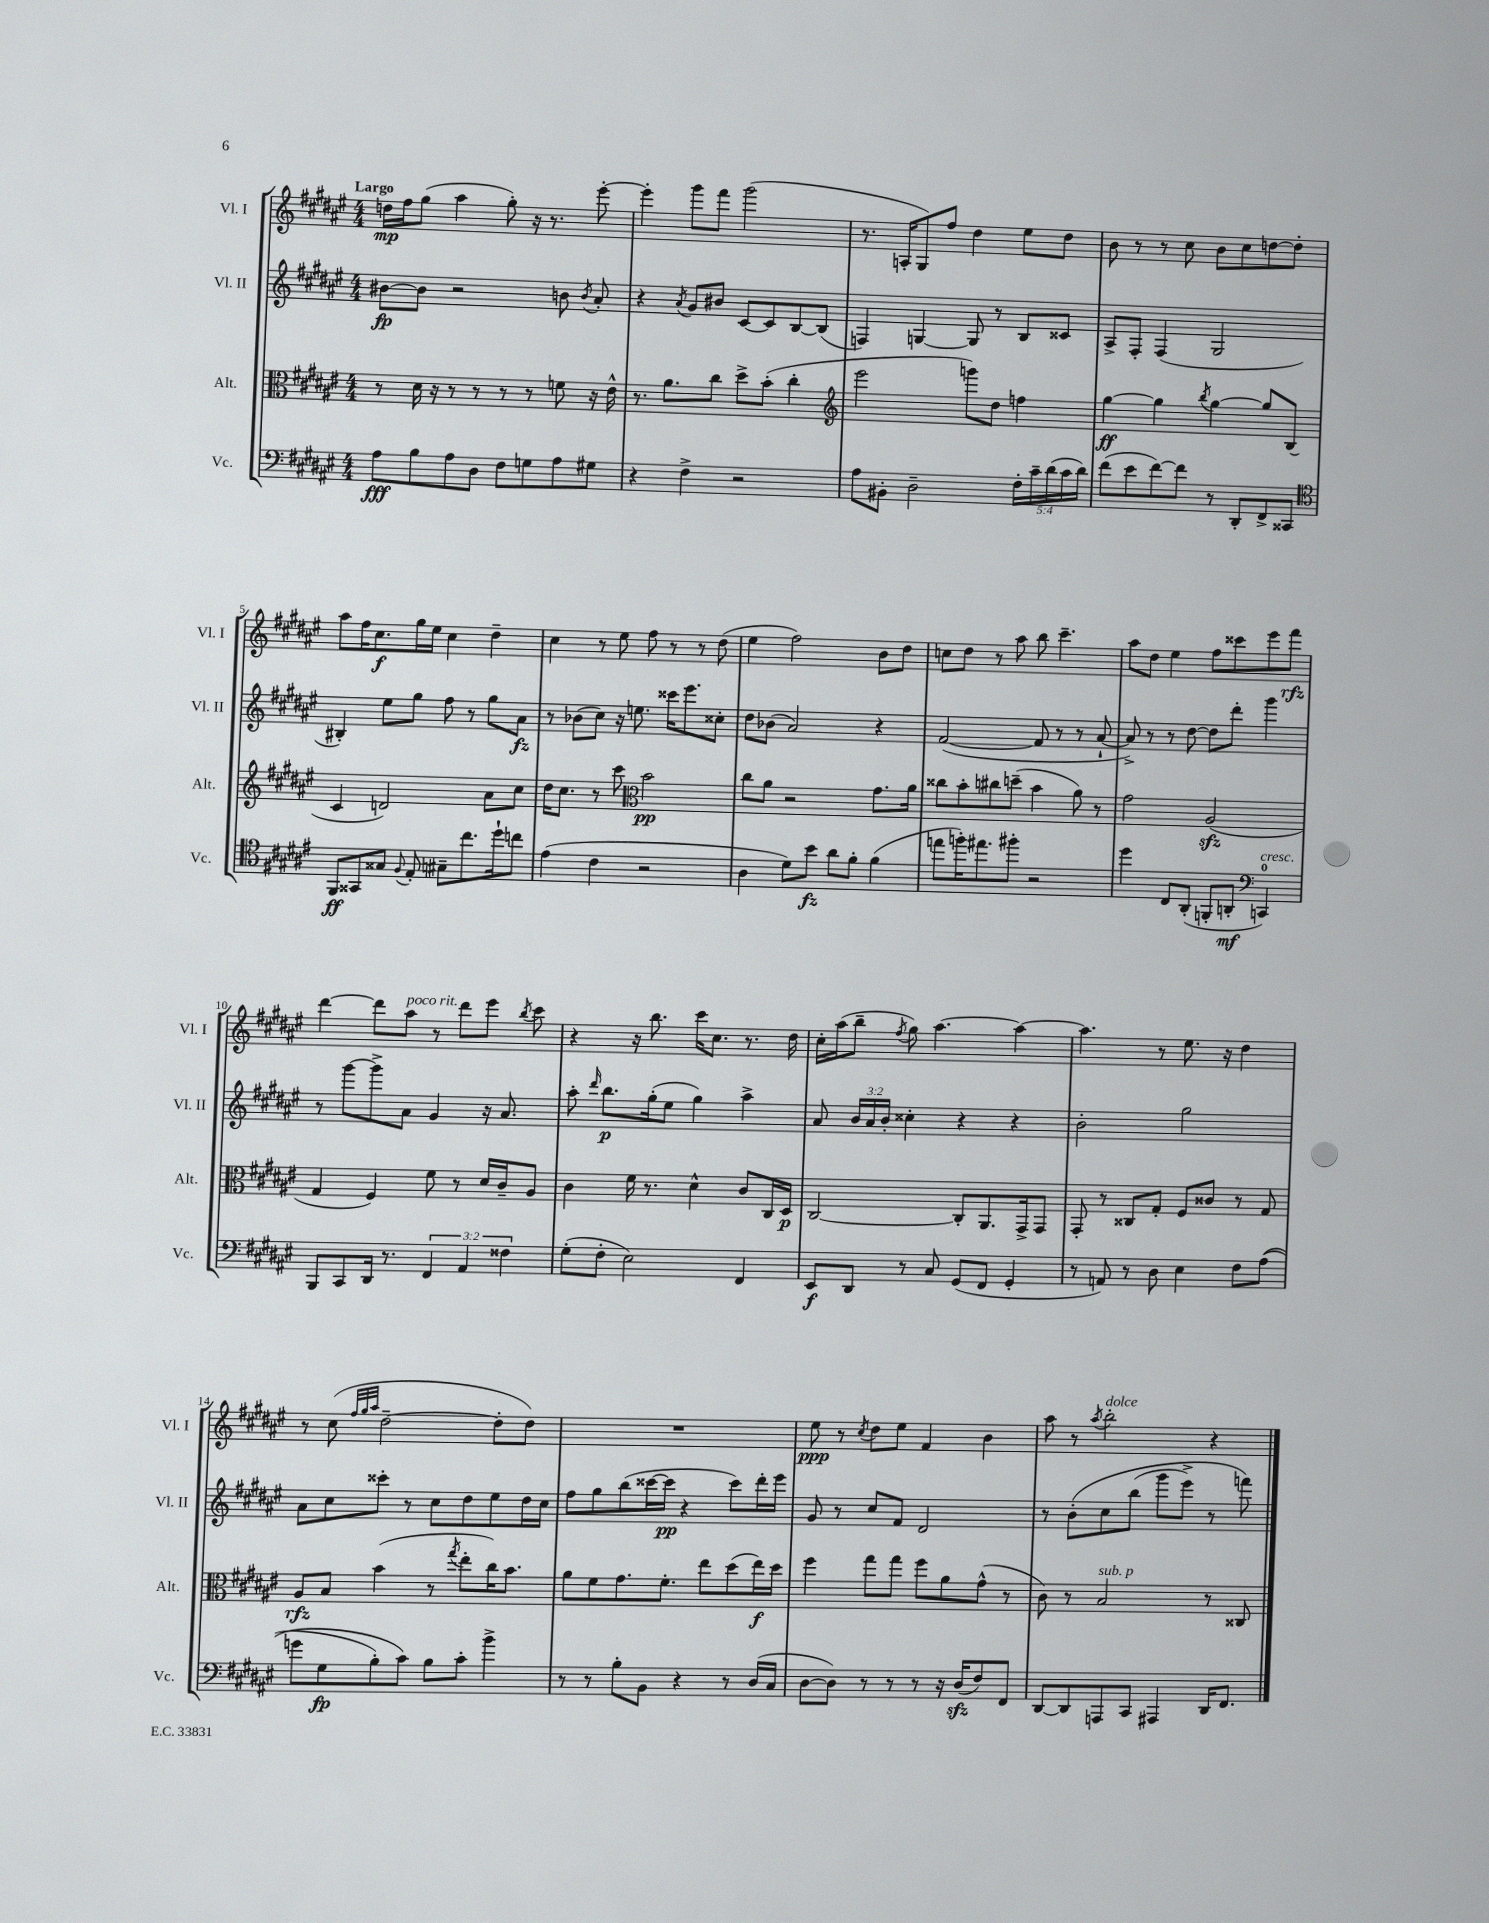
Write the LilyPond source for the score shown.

<<
\new StaffGroup <<
\new Staff = "s0" \with { instrumentName = "Vl. I" shortInstrumentName = "Vl. I" } {
    \clef treble \key fis \major \numericTimeSignature \time 4/4 \tempo "Largo"
    \autoBeamOff d''16[\mp fis''16 gis''8]( ais''4 gis''8-.) r16 r8. eis'''8~-. |
    eis'''4-. gis'''8[ fis'''8] gis'''2( |
    r8. a16[-. gis8) fis''8] dis''4 eis''8[ dis''8] |
    b'8 r8 r8 cis''8 b'8[ cis''8 d''8~ d''8]-. |
    ais''8[ fis''16 cis''8.\f gis''16 eis''16] cis''4 dis''4-- |
    cis''4 r8 eis''8 fis''8 r8 r8 dis''8( |
    eis''4 fis''2) b'8[ dis''8] |
    c''8[ dis''8] r8 ais''8 b''8 cis'''4.-- |
    ais''8[ dis''8] eis''4 fis''8[ cisis'''8 eis'''8 fis'''8]\rfz |
    dis'''4~ dis'''8[ ais''8]^\markup { \italic "poco rit." } r8 dis'''8[ eis'''8] \acciaccatura { b''8 } cis'''8 |
    r4 r16 b''8. cis'''16[ cis''8.] r8. dis''16 |
    cis''16[-. ais''16( b''8]-- \acciaccatura { fis''8 } gis''8) ais''4.~ ais''4~ |
    ais''4. r8 eis''8. r16 dis''4 |
    r8 cis''8( \grace { fis''32[ gis''32 ais''32] } dis''2~-- dis''8[-. dis''8]) |
    R1 |
    eis''8\ppp r8 \acciaccatura { cis''8 } dis''8[ eis''8] fis'4 b'4 |
    ais''8 r8 \acciaccatura { ais''8 } b''2-.^\markup { \italic "dolce" } r4 \bar "|." |
}
\new Staff = "s1" \with { instrumentName = "Vl. II" shortInstrumentName = "Vl. II" } {
    \clef treble \key fis \major \numericTimeSignature \time 4/4 \override Staff.TupletNumber.text = #tuplet-number::calc-fraction-text
    \autoBeamOff bis'8[~\fp bis'8] r2 b'8 \acciaccatura { b'8 } ais'8-. |
    r4 \acciaccatura { ais'8 } gis'8[ bis'8] cis'8[~ cis'8 b8~ b8]( |
    f4) g4~ g8 r8 b8[ cisis'8] |
    ais8[-> fis8]-. fis4( gis2 |
    bis4-.) eis''8[ gis''8] fis''8 r8 gis''8[ ais'8]\fz |
    r8 bes'8[( cis''8]) r16 e''8. cisis'''16[ eis'''8. cisis''8]-. |
    dis''8[ bes'8]( ais'2) r4 |
    fis'2~( fis'8 r8 r8 ais'8~-! |
    ais'8->) r8 r8 dis''8~ dis''8[ dis'''8]-. gis'''4 |
    r8 gis'''8[~ gis'''8-> ais'8] gis'4 r16 ais'8. |
    ais''8-. \grace { dis'''16 } b''8.[\p gis''16-.( eis''8] gis''4) ais''4-> |
    ais'8 \tuplet 3/2 { b'16[ ais'16 b'16]-. } cisis''4-. r4 r4 |
    b'2-. gis''2 |
    ais'8[ cis''8 cisis'''8]-. r8 cis''8[ dis''8 eis''8 dis''16 cis''16] |
    fis''8[ gis''8 b''8( cisis'''16~ cisis'''16]\pp r4 cisis'''8[) dis'''16-. eis'''16] |
    gis'8 r8 cis''8[ fis'8] dis'2 |
    r8 b'8[-.\( cis''8 b''8]( gis'''8[ eis'''8]->) r8 f'''8\) \bar "|." |
}
\new Staff = "s2" \with { instrumentName = "Alt." shortInstrumentName = "Alt." } {
    \clef alto \key fis \major \numericTimeSignature \time 4/4
    \autoBeamOff r8 dis'16 r16 r8 r8 r8 r8 f'8 r16 eis'16-^ |
    r8. ais'8.[ cis''8] dis''8[-> b'8]-.( cis''4-. |
    \clef treble eis'''2 g'''8[) dis''8] f''4 |
    gis''4~\ff gis''4 \acciaccatura { b''8 } gis''4~ gis''8[ b8]( |
    cis'4 d'2) ais'8[ cis''8] |
    dis''16[ cis''8.] r8 cis'''8 \clef alto b'2\pp |
    cis''8[ ais'8] r2 gis'8.[ ais'16] |
    cisis''8[ b'8-. cis''8 d''8]--( b'4 ais'8) r8 |
    gis'2 ais2\sfz( |
    gis4 fis4) fis'8 r8 dis'16[ cis'16-- ais8] |
    cis'4 fis'16 r8. dis'4-^ cis'8[ cis16 dis16]\p |
    cis2~ cis8[-. ais,8. gis,16-> gis,8] |
    gis,8-. r8 cisis8[ gis8]-. fis8[ cisis'8] r8 gis8 |
    ais8[\rfz b8] b'4( r8 \acciaccatura { gis''8 } eis''8[-. cis''16) b'8.] |
    ais'8[ fis'8 gis'8. fis'8.]-. eis''8[ dis''8( eis''16\f) dis''16] |
    fis''4 gis''8[ gis''8] fis''8[ ais'8 gis'8]-^( r8 |
    cis'8) r8 b2^\markup { \italic "sub. p" } r8 cisis8 \bar "|." |
}
\new Staff = "s3" \with { instrumentName = "Vc." shortInstrumentName = "Vc." } {
    \clef bass \key fis \major \numericTimeSignature \time 4/4 \override Staff.TupletNumber.text = #tuplet-number::calc-fraction-text
    \autoBeamOff ais8[\fff b8 ais8 dis8] fis8[ g8 ais8 gis8] |
    r4 fis4-> r2 |
    ais8[ bis,8]-. dis2-- \tuplet 5/4 { fis16[-. cis'16-- dis'16( cis'16 dis'16]) } |
    fis'8[( eis'8 fis'8~) fis'8] r8 dis,8[-. fis,8-> cisis,8] |
    \clef tenor fis,8[\ff gisis,8 gisis8] \appoggiatura { fis8 } eis8-. gis8[-- cis''8. dis''16-! c''8] |
    eis'4( cis'4 r2 |
    ais4 dis'8[) b'8]\fz ais'8[ fis'8]-. fis'4( |
    e''8[ f''16-.) eis''8. fis''8]-. r2 |
    dis''4 cis8[ ais,8]-.( f,8[-. a,8]-.\mf \clef bass c,4-0^\markup { \italic "cresc." }) |
    b,,8[ cis,8 dis,16] r8. \tuplet 3/2 { fis,4 ais,4 fisis4 } |
    gis8[-.( fis8]-. eis2) fis,4 |
    eis,8[\f dis,8] r8 cis8 gis,8[( fis,8] gis,4-. |
    r8 a,8) r8 dis8 eis4 fis8[ ais8](\( |
    g'8[ gis8\fp b8-.) cis'8]\) b8[ cis'8]-. b'4-> |
    r8 r8 b8[-. b,8] r4 r8 dis16[( cis16] |
    dis8[~ dis8]) r8 r8 r8 r16 dis16[\sfz( fis8) fis,8] |
    dis,8[~ dis,8 a,,8 cis,8] ais,,4 dis,16[ fis,8.] \bar "|." |
}
>>
>>
